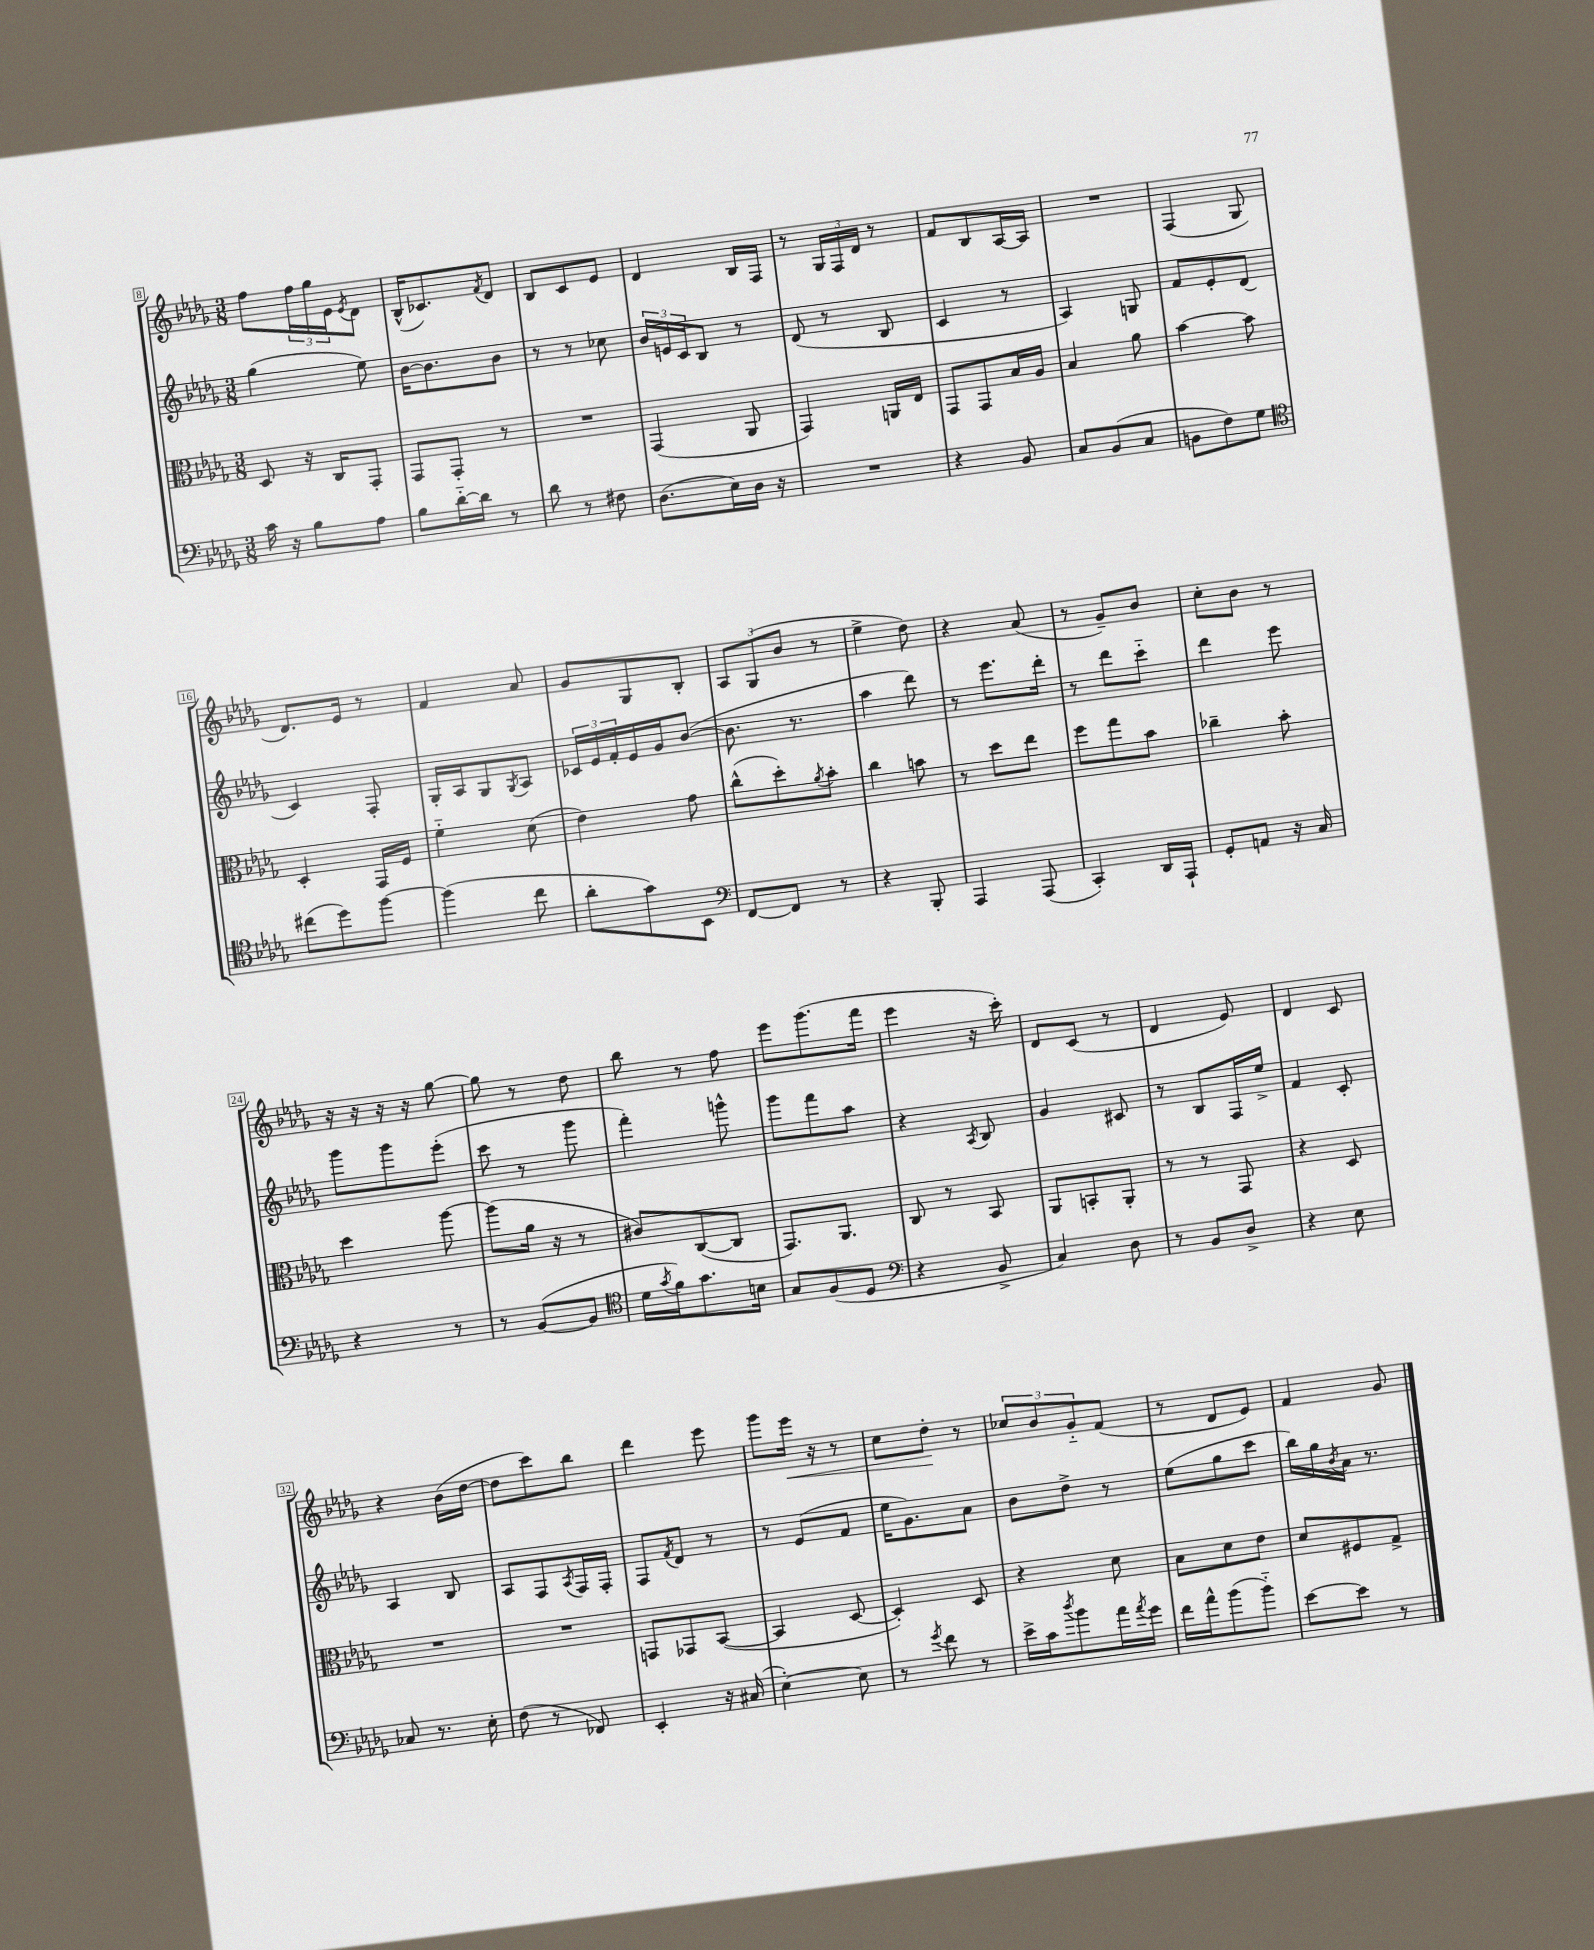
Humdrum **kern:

**kern	**kern	**kern	**kern
*staff4	*staff3	*staff2	*staff1
*clefF4	*clefC3	*clefG2	*clefG2
*k[b-e-a-d-g-]	*k[b-e-a-d-g-]	*k[b-e-a-d-g-]	*k[b-e-a-d-g-]
*M3/8	*M3/8	*M3/8	*M3/8
16c	8D-	(4gg-	8ff
16r	.	.	.
8B-	16r	.	24ff
.	.	.	24gg-
.	16C	.	.
.	.	.	24e-
.	.	.	8qe-
8A-	8GG-'	8ee-)	8d-
=	=	=	=
8B-	8GG-	[16b-	(16B-^^
.	.	8.b-]	8.c-)
[16d-'~	8GG-'	.	.
16d-]	.	.	.
.	.	.	8qf
8r	8r	8b-	8d-
=	=	=	=
8d-	4.r	8r	8B-
8r	.	8r	8c
8F#	.	8cc-	8e-
=	=	=	=
(8.D-	(4GG-	24b-	4d-
.	.	24e	.
.	.	24c	.
.	.	8B-	.
16E-)	.	.	.
16D-	8AA-	8r	16B-
16r	.	.	16F
=	=	=	=
4.r	4GG-)	(8d-	8r
.	.	8r	24G-
.	.	.	24F
.	.	.	24d-
.	16AA	8B-	8r
.	16E-	.	.
=	=	=	=
4r	8GG-	4c	8f
.	8GG-	.	8B-
8BB-	16B-	8r	[16A-
.	16A-	.	16A-]
=	=	=	=
8C	4B-	4A-)	4.r
(8BB-	.	.	.
8C	8a-	8G	.
=	=	=	=
8BB	[4b-	8f	(4F
8F)	.	8e-'	.
8G-	8b-]	(8d-	8G-
=	=	=	=
*clefC4	*	*	*
(8cc#	4D-'	4c)	8.d-)
8dd-)	.	.	.
.	.	.	16e-
[8ff	16GG-	8F'	8r
.	16F	.	.
=	=	=	=
(4ff]	4f'~	16G-'	4f
.	.	16A-	.
.	.	8G-	.
.	.	8qG-	.
8cc	(8d-	8A-	8a-
=	=	=	=
8a-'	4e-)	24c-	8g-
.	.	24e-	.
.	.	24f'	.
8g-)	.	16e-	8G-
.	.	16g-	.
8BB-	8g-	([8b-	8B-'
=	=	=	=
*clefF4	*	*	*
[8FF	(8cc^^	8.b-]	12A-
.	.	.	(12G-
8FF]	8dd-')	.	.
.	.	.	12b-
.	.	8.r	.
.	8qa-	.	.
8r	8b-'	.	8r
=	=	=	=
4r	4cc	4aa-	4ee-^
8BBB-'	8b	8ddd-)	8dd-)
=	=	=	=
4AAA-	8r	8r	4r
.	8dd-	8.eee-	.
(8AAA-	8ee-	.	(8a-
.	.	16ddd-'	.
=	=	=	=
4CC')	8ff	8r	8r
.	8gg-	8ddd-	8g-~)
16DD-	8b-	8ccc'~	8b-
16AAA-`	.	.	.
=	=	=	=
8GG-'	4cc-~	4ddd-	8cc'
8AA	.	.	8b-
16r	8b-'	8eee-	8r
16C	.	.	.
=	=	=	=
4r	4dd-	8ggg-	16r
.	.	.	16r
.	.	8ggg-	16r
.	.	.	16r
8r	[8aa-	(8eee-'	[8gg-
=	=	=	=
8r	(8aa-]	8ccc	8gg-]
([8BB-	16a-	8r	8r
.	16r	.	.
8BB-]	8r	8ggg-	8dd-
=	=	=	=
*clefC4	*	*	*
16d-	8c#)	4fff')	8bb-
8qg-	.	.	.
16f)	.	.	.
8.g-	([8C	.	8r
.	8C]	8ggg^^	8ff
16B	.	.	.
=	=	=	=
8G-	8.GG-)	8ggg-	8eee-
(8F	.	8fff	(8.ggg-
.	8.AA-	.	.
8D-	.	8aa-	.
.	.	.	16fff
=	=	=	=
*clefF4	*	*	*
4r	8C	4r	4eee-
.	8r	.	.
.	.	8qA-	.
8BB-^	8BB-	8B-	16r
.	.	.	16ccc')
=	=	=	=
4C)	8AA-	4g-	8d-
.	8BB'	.	(8c
8D-	8AA-'	8c#	8r
=	=	=	=
8r	8r	8r	4d-
8BB-	8r	8B-	.
8D-^	8GG-	16F	8e-)
.	.	16ee-^	.
=	=	=	=
4r	4r	4f	4d-
8E-	8D-	8c'	8c
=	=	=	=
8C-	4.r	4A-	4r
8.r	.	.	.
.	.	8B-	(16b-
16E-'	.	.	[16dd-
=	=	=	=
(8F	4.r	8A-	8dd-]
8r	.	8F	8ccc)
.	.	8qA-	.
8FF-)	.	16F	8bb-
.	.	16F'	.
=	=	=	=
4EE-'	8GG	8F	4ddd-
.	.	8qf	.
.	8GG-	8d-	.
16r	([8BB-	8r	8eee-
(16C#	.	.	.
=	=	=	=
[4E-')	4BB-]	8r	8ggg-
.	.	(8e-	16eee-
.	.	.	16r
8E-]	[8D-	8f	8r
=	=	=	=
8r	4D-'])	16ee-	8cc
.	.	8.g-)	.
8qg-	.	.	.
8f	.	.	8dd-'
8r	8D-	8a-	8r
=	=	=	=
16e-^	4r	8b-	12cc-
16c	.	.	.
.	.	.	12b-
8qdd-	.	.	.
8b-	.	8dd-^	.
.	.	.	12g-'~
16a-	8d-	8r	(8f
8qa-	.	.	.
16g-	.	.	.
=	=	=	=
16f	8B-	(8ee-	8r
16a-^^	.	.	.
(8b-	8d-	8gg-	8d-
8b-'~)	8e-	8ccc	8e-)
=	=	=	=
[8e-	8d-	16bb-)	4f
.	.	16gg-	.
.	.	8qb-	.
8e-]	8F#	16a-	.
.	.	8.r	.
8r	8G-^	.	8g-
==	==	==	==
*-	*-	*-	*-
